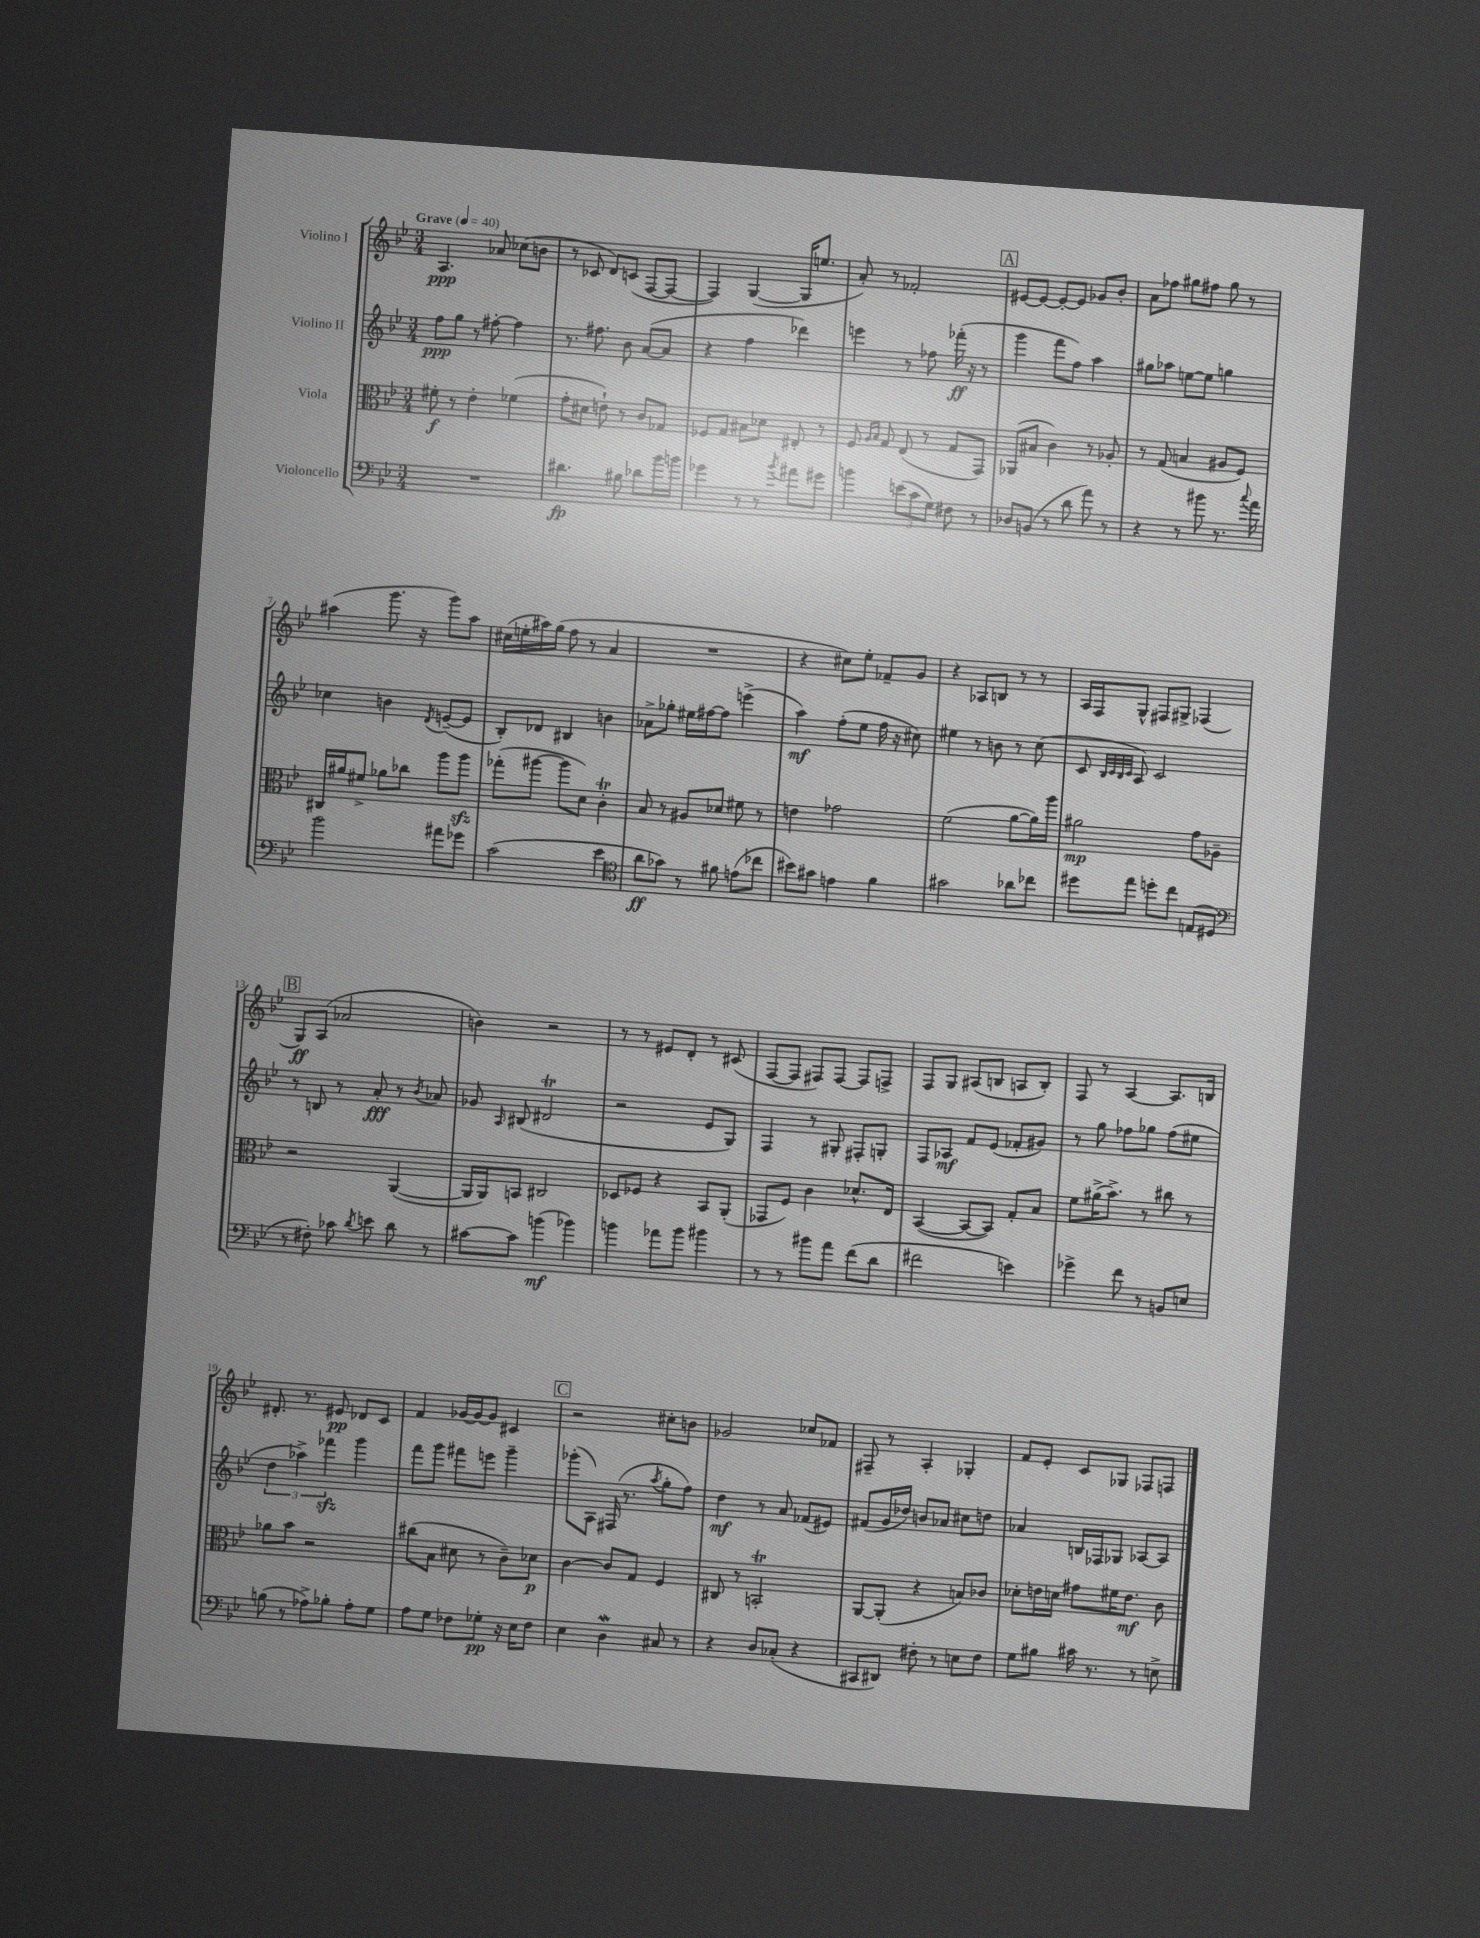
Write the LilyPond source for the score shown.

<<
\new StaffGroup <<
\new Staff = "s0" \with { instrumentName = "Violino I" } {
    \clef treble \key bes \major \numericTimeSignature \time 3/4 \tempo "Grave" 4 = 40
    \autoBeamOff a4.\ppp aes'8 ces''8[( b'8] |
    r8 ces'8 d'8[) c'8]( f8[~ f8]~ |
    f4) g4~( g16[ e''8.] |
    a'8-.) r8 fes'2-. |
    \mark \markup { \box "A" } eis'8[~ eis'8]~ eis'8[~-. eis'8] ges'8[ bes'8]-. |
    a'8[ fes''8] gis''8[ fis''8] gis''8 r8 |
    ais''4( g'''8. r16 g'''8[) ais''8] |
    cis''16[( e''16-. ais''16) g''16]( f''8 r8 a'4 |
    R2. |
    r4 cis''8[) ees''8]-. fes'8[-- g'8] |
    r4 aes8[ b8] r8 r8 |
    a16[ f16 g8]-^ fis8[ gis8]-> fes4( |
    \mark \markup { \box "B" } g8[\ff) a8]( aes'2 |
    b'4) r2 |
    r8 r8 eis'8[ d'8]-. r8 cis'8( |
    f8[~ f8] fis8[) fis8]~ fis8[ f8]-> |
    f8[ g8] ais8[( b8] a8[ b8]-.) |
    f8 r8 a4~ a8.[ b16] |
    dis'8.-. r8. eis'8\pp des'8[ c'8] |
    f'4 ges'16[~ ges'16~ ges'8] cis'4 |
    \mark \markup { \box "C" } r2 cis''8[-. b'8] |
    ges'2 ces''8[ fes'8] |
    fis8-- r8 a4-. ges4-. |
    f'8[ ees'8]-. c'8[ ges8] fes8[ f8] \bar "|." |
}
\new Staff = "s1" \with { instrumentName = "Violino II" } {
    \clef treble \key bes \major \numericTimeSignature \time 3/4
    \autoBeamOff f''8[\ppp g''8] r8 fis''8~-. fis''4 |
    r8. fis''8. bes'8 a'8[~( a'8] |
    r4 f''4 des'''4) |
    e'''4 r8 fes''8 fes'''16-.\ff( r16 r8 |
    \mark \markup { \box "A" } g'''4 f'''8[ f''8]) a''4 |
    gis''8[ aes''8] e''8[~ e''8] g''4 |
    ces''4 b'4 \acciaccatura { d'8 } e'8[~--( e'8] |
    bes8[-.) des'8] bis4 b'4 |
    aes'8[-> ges''8]-. eis''16[ fis''16~ fis''8] e'''4->( |
    a''4\mf) f''8[-.( ees''8] f''16 r16 cis''8) |
    eis''4 r8 b'8 r8 c''8( |
    c'8 \grace { bes32[ c'32 bes32 c'32] } a8) c'2 |
    \mark \markup { \box "B" } r8 b8 r8 a'8-.\fff r8 \acciaccatura { bes'8 } aes'8 |
    ges'8 \grace { a16 } bis8( dis'2\trill |
    r2 ees'8[ g8]) |
    f4 r8 gis8-. fis8[-. g8]-. |
    f8[ aes8]\mf f'8[ ees'8]( fes'8[-. gis'8]) |
    r8 g''8 fes''8[ ges''8] fes''8[( eis''8] |
    \tuplet 3/2 { d''4 aes''4->) fes'''4\sfz } g'''4 |
    f'''8[ g'''8] fis'''8[ e'''8] g'''4-- |
    \mark \markup { \box "C" } ges'''8[-.( a8]) fis16( r8. \acciaccatura { a''8 } g''8[-. f''8]) |
    d''4\mf r8 a'8 fes'8[( eis'8]) |
    fis'8[( g'16 des''16]) b'8[ aes'8] cis''8[ d''8] |
    aes'4 b16[ fes16 ges8] aes8[~ aes8] \bar "|." |
}
\new Staff = "s2" \with { instrumentName = "Viola" } {
    \clef alto \key bes \major \numericTimeSignature \time 3/4
    \autoBeamOff fis'8-.\f r8 ees'4-. fes'4( |
    g'8[-. dis'8] e'8-!) r8 c'8[ ges8] |
    fes8[ g8] bis8[ des'8] eis8-. r8 |
    f8 \grace { a16[ bes16] } g8 ees8( r8 g8[ g,8]) |
    \mark \markup { \box "A" } aes,8[( bis8] c'4) r8 aes8-. |
    r8 g8( b4 ais8[ f8]) |
    cis16[ ais'16 fis'8]-> aes'8[ ces''8] a''8[ a''8]\sfz |
    ges''8[-.( ais''8]~ ais''8[ d'8]) c'4-.\trill |
    bes8 r8 ais8[ des'8] fis'8 r8 |
    e'4 ges'2 |
    f'2( a'8[~ a'16) a''16] |
    ais'2\mp g'8[ aes8]-- |
    \mark \markup { \box "B" } r2 a,4~( |
    a,16[ a,16) b,8] cis2 |
    des8[ fes8] r4 bes,8[ a,8]-.( |
    ges,8[ f8]) c'4 des'8.[-^ ees16] |
    bes,4~( bes,8[~ bes,8]) g8[-. bes8] |
    f'8[ ais'16->( bes'8.]->) r8 cis''8 r8 |
    aes'8[ bes'8] r2 |
    cis''8[( bes8] dis'8 r8 c'8[--) des'8]\p |
    \mark \markup { \box "C" } c'4~ c'8[ g8] f4 |
    cis8 r8 b,2-.\trill |
    a,8[~ a,8]-.( r4 b8[) ces'8] |
    des'8[-. e'16 d'16] gis'8[ fis'16 e'8.]\mf c'8 \bar "|." |
}
\new Staff = "s3" \with { instrumentName = "Violoncello" } {
    \clef bass \key bes \major \numericTimeSignature \time 3/4
    \autoBeamOff R2. |
    dis'4.\fp bis8 des'8[ bes'16 b'16] |
    ges'4 r8 r8 \acciaccatura { bes'8 } ais'8[ gis'8] |
    b'4 \tuplet 3/2 { e'8[( c'8 g8]) } fis8 r8 |
    \mark \markup { \box "A" } des8[ b,8]( r8 d'8 a'8) r8 |
    r4 r8 bis'8 r8. \appoggiatura { c''8 } a'16 |
    bes'2 ais'8[ ges'8] |
    c'2( ees'4 |
    \clef tenor a'8[\ff ges'8]) r8 fis'8 e'8[( ces''8] |
    bis'8[) gis'8] e'4 f'4 |
    gis'2 aes'8[ ces''8] |
    dis''8[ ees''8] d''8[-. c''8] e8[( dis8] |
    \mark \markup { \box "B" } \clef bass r8 fis8-.) ces'8 \acciaccatura { d'8 } e'8 d'8 r8 |
    cis'8[~ cis'8] b'4\mf( bes'4) |
    b'4 aes'8[ b'8] bis'4 |
    r8 r8 bis'8[ a'8] f'8[( d'8] |
    fis'2 e'4) |
    ges'4-> f'8 r8 b,8[ e8] |
    b8( r8 aes8[->) bes8]-. aes8[-. g8] |
    a8[ g8] fes8[ ges8]-.\pp r16 ees16[ fes8] |
    \mark \markup { \box "C" } ees4 d4\mordent cis8 r8 |
    r4 d8[ ces8]-.( r4 |
    cis,8[ dis,8]) fis8-. r8 e8[ fis8] |
    g8[ bis8] cis'16 r8. r8 e8-> \bar "|." |
}
>>
>>
